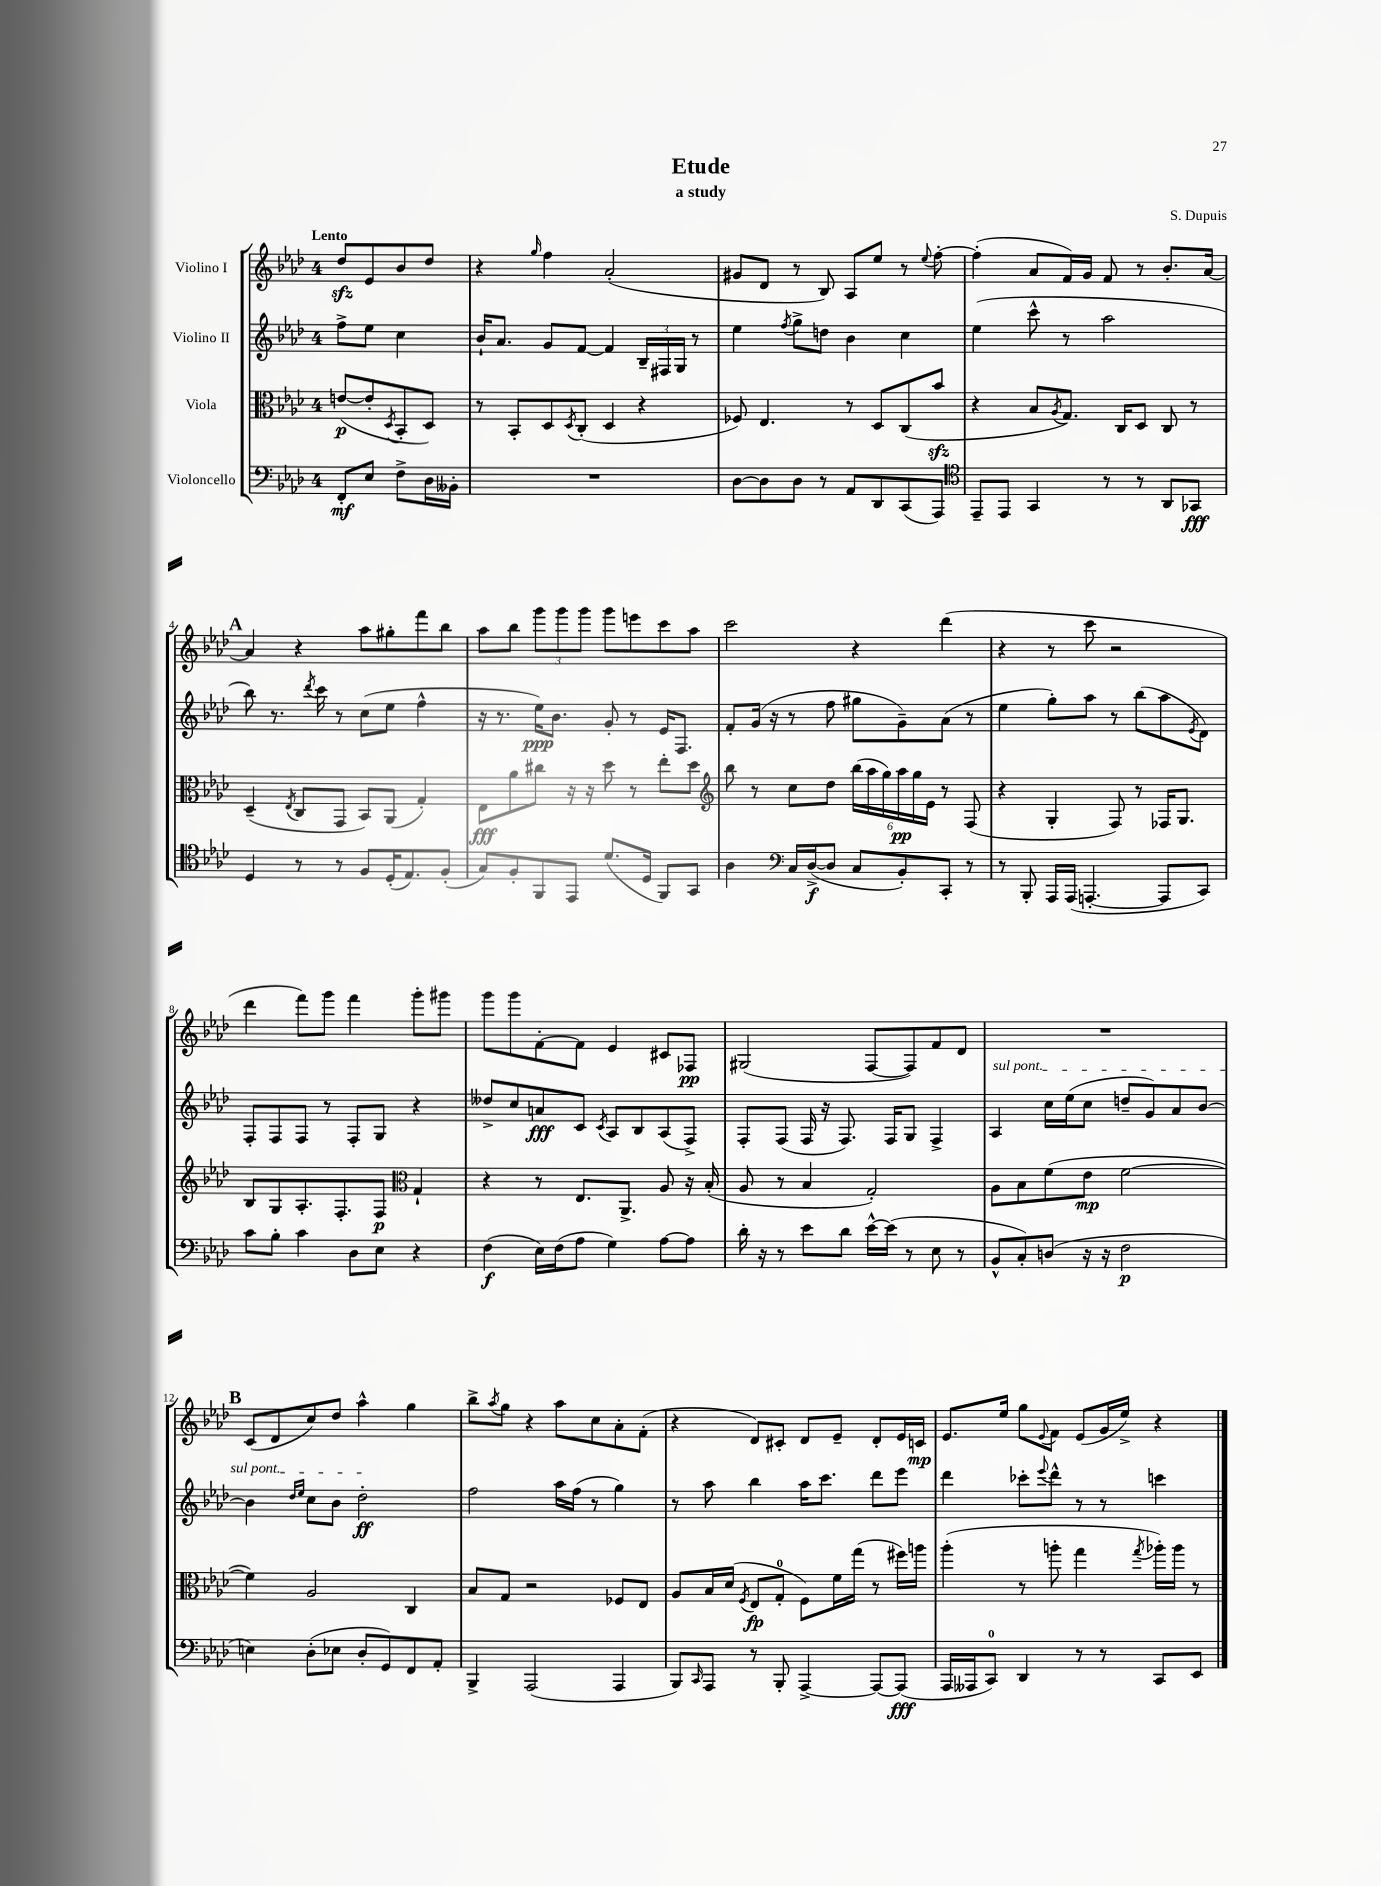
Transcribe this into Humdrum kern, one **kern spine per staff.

**kern	**kern	**kern	**kern
*staff4	*staff3	*staff2	*staff1
*clefF4	*clefC3	*clefG2	*clefG2
*k[b-e-a-d-]	*k[b-e-a-d-]	*k[b-e-a-d-]	*k[b-e-a-d-]
*M4/4	*M4/4	*M4/4	*M4/4
8FF'	([8e	8ff^	8dd-
8E-	8e']	8ee-	8e-
.	8qD-	.	.
8F^	8BB-'	4cc	8b-
16D-	8D-)	.	8dd-
16BB--'	.	.	.
=	=	=	=
1r	8r	16b-`	4r
.	.	8.a-	.
.	8BB-'	.	.
.	.	.	16qqgg
.	8D-	8g	4ff
.	8qD-	.	.
.	(8C'	[8f	.
.	4D-	4f]	(2a-'
.	4r	24B-~	.
.	.	24F#	.
.	.	24G	.
.	.	8r	.
=	=	=	=
[8D-	8F-)	4ee-	8g#
8D-]	4.E-	.	8d-
.	.	8qff	.
8D-	.	8gg^	8r
8r	.	8dd	8B-)
8AA-	8r	4b-	8A-
8DD-	8D-	.	8ee-
(8CC	(8C	4cc	8r
.	.	.	8qqee-
8AAA-)	8b-	.	[8ff'
=	=	=	=
*clefC4	*	*	*
8EE-~	4r	(4ee-	(4ff']
8EE-	.	.	.
4GG	8B-	8ccc^^	8a-
.	8qA-	.	.
.	8.G)	8r	16f)
.	.	.	16g
8r	.	2aa-	8f
.	16C	.	.
8r	8D-	.	8r
8AA-	8C	.	8.b-'
8GG-	8r	.	.
.	.	.	[16a-
=	=	=	=
4D-	(4D-~	8bb-)	4a-]
.	.	8.r	.
.	8qE-	.	.
8r	8C	.	4r
.	.	8qddd-	.
.	.	16ccc	.
8r	8GG	8r	.
8F	8BB-)	(8cc	8aa-
(16D-'	(8AA-	8ee-	8gg#'
8.E-)	.	.	.
.	4G')	4ff^^	8fff
(8F'	.	.	8bb-
=	=	=	=
8G)	8E-	16r	8aa-
.	.	8.r	.
8F'	8a-	.	8bb-
8FF	8cc#	16ee-)	12ggg
.	.	8.b-	.
.	.	.	12ggg
8EE-	16r	.	.
.	.	.	12ggg
.	16r	.	.
(8.d-	8dd-	8g'	8ggg
.	8r	8r	8eee
16D-	.	.	.
8FF)	8ee-'	16e-	8ccc
.	.	8.F	.
8GG	8dd-	.	8aa-
=	=	=	=
*	*clefG2	*	*
4A-	8bb-	8f'	2ccc
.	8r	(16g	.
.	.	16r	.
*clefF4	*	*	*
16C	8cc	8r	.
([16D-^	.	.	.
8D-]	8dd-	8ff	.
8C	(24bb-	8gg#	4r
.	24aa-	.	.
.	24gg)	.	.
8BB-')	24aa-	8g~)	.
.	24gg	.	.
.	24e-	.	.
8CC'	8r	(8a-	(4ddd-
8r	(8F	8r	.
=	=	=	=
8r	4r	4ee-	4r
8BBB-'	.	.	.
16AAA-	4G'	8gg')	8r
(16AAA-	.	.	.
[4.AAA'	.	8aa-	8ccc
.	8F)	8r	2r
.	8r	(8bb-	.
8AAA]	16F-	8aa-	.
.	8.G	.	.
.	.	8qe-	.
8CC)	.	8d-)	.
=	=	=	=
8c	8B-	8F'	4ddd-
8B-'	8G	8F	.
4c	8.A-'	8F	8fff)
.	.	8r	8ggg
.	8.F'	.	.
8D-	.	8F'	4fff
8E-	8F	8G	.
*	*clefC3	*	*
4r	4G`	4r	8ggg'
.	.	.	8ggg#
=	=	=	=
(4F	4r	8dd--^	8ggg
.	.	8cc	8ggg
16E-)	8r	8a	[8f'
(16F	.	.	.
8A-	8.E-	8c	8f]
.	.	8qc	.
4G)	.	8A-	4e-
.	8.AA-^	.	.
.	.	8B-	.
[8A-	8A-	(8A-	8c#
8A-]	16r	8F^)	8F-
.	(16B-'	.	.
=	=	=	=
16d-'	8A-	8F'	(2G#
16r	.	.	.
8r	8r	(8F	.
8e-	4B-	16F	.
.	.	16r	.
8d-	.	8.F)	.
[16e-^^	2G')	.	[8F
(16e-]	.	16F	.
8r	.	8G	8F])
8E-	.	4F^	8f
8r	.	.	8d-
=	=	=	=
8BB-^^	8A-	4A-	1r
8C')	8B-	.	.
(8D	(8f	16cc	.
.	.	(16ee-	.
16r	8e-	8cc	.
16r	.	.	.
2F	[2f	8dd~	.
.	.	8g)	.
.	.	8a-	.
.	.	[8b-	.
=	=	=	=
4E)	4f])	4b-]	(8c
.	.	.	8d-
.	.	16qqdd-	.
.	.	16qqee-	.
(8D-'	2A-	8cc	8cc)
8E-	.	8b-	8dd-
8D-'	.	2dd-'	4aa-^^
8GG)	.	.	.
8FF	4C	.	4gg
8AA-'	.	.	.
=	=	=	=
4BBB-^	8B-	2ff	8bb-^
.	.	.	8qaa-
.	8G	.	8gg
(2AAA-	2r	.	4r
.	.	16aa-	8aa-
.	.	(16ff	.
.	.	8r	8cc
4AAA-	8F-	4gg)	8a-'
.	8E-	.	(8f'
=	=	=	=
8BBB-)	8A-	8r	4r
16qqCC	.	.	.
8AAA-	16B-	8aa-	.
.	(16d-	.	.
.	8qF	.	.
8r	8E-	4bb-	8d-)
8BBB-'	8G'	.	8c#'
[4AAA-^	8F)	16aa-	8d-
.	.	8.ccc	.
.	16f	.	8e-~
.	(16gg	.	.
8AAA-_	8r	8ddd-	8d-'
(8AAA-]	16ff#)	8eee-	16e-
.	16aa	.	16c
=	=	=	=
16AAA-	(4aa-'	4ddd-	8.e-
16AAA--	.	.	.
8CC)	.	.	.
.	.	.	16ee-
4DD-	8r	8ccc-'	8gg
.	.	8qqeee-	8qqe-
.	8aa'	8ddd-^^	8f
8r	4gg	8r	(8e-
8r	.	8r	16g
.	.	.	16ee-^)
.	8qgg	.	.
8CC	16aa-')	4ccc	4r
.	16aa-	.	.
8EE-	8r	.	.
==	==	==	==
*-	*-	*-	*-
